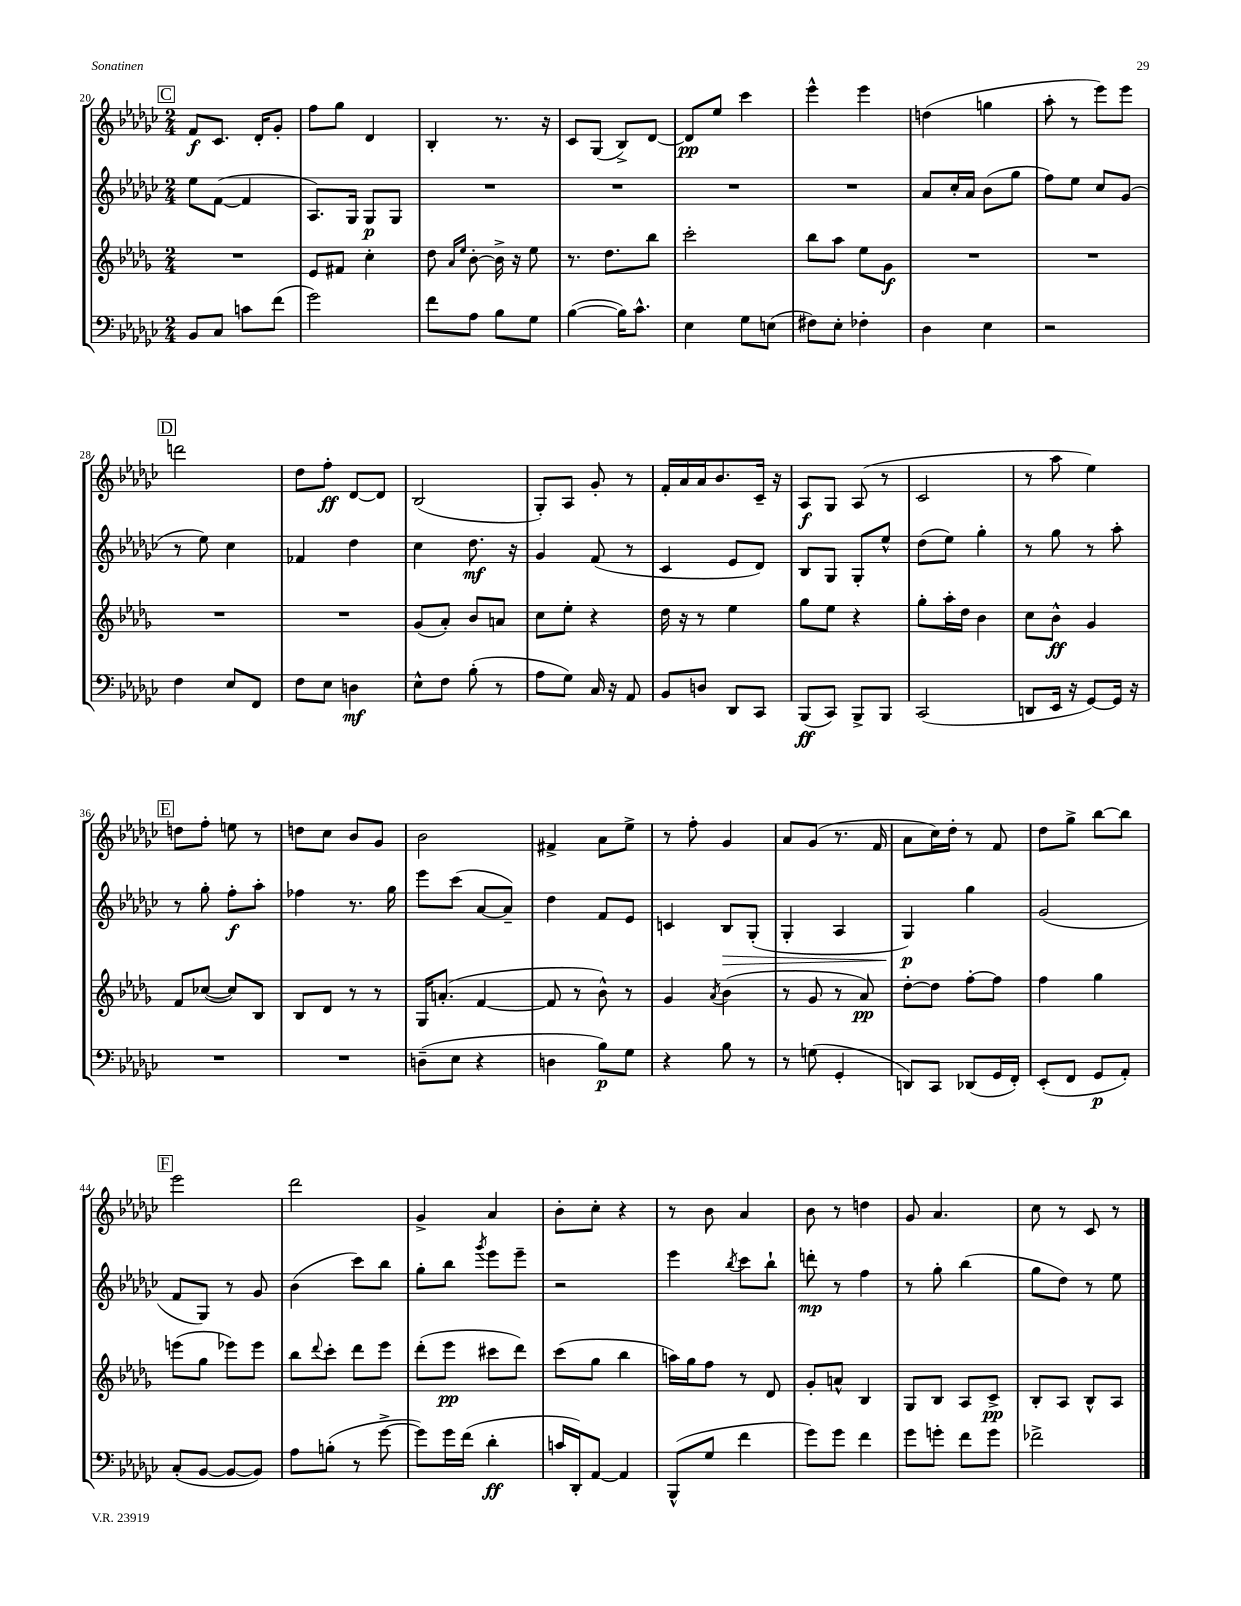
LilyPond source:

<<
\new StaffGroup <<
\new Staff = "s0" {
    \clef treble \key ges \major \numericTimeSignature \time 2/4
    \mark \markup { \box "C" } f'8\f ces'8. des'16-. ges'8-. |
    f''8 ges''8 des'4 |
    bes4-. r8. r16 |
    ces'8 ges8( bes8->) des'8~ |
    des'8\pp ees''8 ces'''4 |
    ees'''4-^ ees'''4 |
    d''4( g''4 |
    aes''8-. r8 ees'''8) ees'''8 |
    \mark \markup { \box "D" } d'''2 |
    des''8 f''8-.\ff des'8~ des'8 |
    bes2( |
    ges8-.) aes8 ges'8-. r8 |
    f'16-. aes'16 aes'16 bes'8. ces'16-- r16 |
    aes8\f ges8 aes8( r8 |
    ces'2 |
    r8 aes''8 ees''4) |
    \mark \markup { \box "E" } d''8 f''8-. e''8 r8 |
    d''8 ces''8 bes'8 ges'8 |
    bes'2 |
    fis'4-> aes'8 ees''8-> |
    r8 f''8-. ges'4 |
    aes'8 ges'8( r8. f'16 |
    aes'8 ces''16) des''16-. r8 f'8 |
    des''8 ges''8-> bes''8~ bes''8 |
    \mark \markup { \box "F" } ees'''2 |
    des'''2 |
    ges'4-> aes'4 |
    bes'8-. ces''8-. r4 |
    r8 bes'8 aes'4 |
    bes'8 r8 d''4 |
    ges'8 aes'4. |
    ces''8 r8 ces'8 r8 \bar "|." |
}
\new Staff = "s1" {
    \clef treble \key ges \major \numericTimeSignature \time 2/4
    \mark \markup { \box "C" } ees''8 f'8~( f'4 |
    aes8.) ges16 ges8\p ges8 |
    R2 |
    R2 |
    R2 |
    R2 |
    aes'8 ces''16-. aes'16 bes'8( ges''8 |
    f''8) ees''8 ces''8 ges'8( |
    \mark \markup { \box "D" } r8 ees''8) ces''4 |
    fes'4 des''4 |
    ces''4 des''8.\mf r16 |
    ges'4 f'8( r8 |
    ces'4 ees'8 des'8) |
    bes8 ges8 ges8-. ees''8-^ |
    des''8( ees''8) ges''4-. |
    r8 ges''8 r8 aes''8-. |
    \mark \markup { \box "E" } r8 ges''8-. f''8-.\f aes''8-. |
    fes''4 r8. ges''16 |
    ees'''8 ces'''8( aes'8~ aes'8--) |
    des''4 f'8 ees'8 |
    c'4 bes8\> ges8-.( |
    ges4-. aes4 |
    ges4\p\!) ges''4 |
    ges'2( |
    \mark \markup { \box "F" } f'8 ges8) r8 ges'8 |
    bes'4( ces'''8) bes''8 |
    ges''8-. bes''8 \acciaccatura { ges'''8 } ees'''8 ees'''8-- |
    r2 |
    ees'''4 \acciaccatura { bes''8 } ces'''8 bes''8-! |
    d'''8-.\mp r8 f''4 |
    r8 ges''8-. bes''4( |
    ges''8 des''8) r8 ees''8 \bar "|." |
}
\new Staff = "s2" {
    \clef treble \key des \major \numericTimeSignature \time 2/4
    \mark \markup { \box "C" } R2 |
    ees'8 fis'8 c''4-. |
    des''8 \grace { aes'16 ees''16 } bes'8~-. bes'16-> r16 ees''8 |
    r8. des''8. bes''8 |
    c'''2-. |
    bes''8 aes''8 ees''8 ges'8\f |
    R2 |
    R2 |
    \mark \markup { \box "D" } R2 |
    R2 |
    ges'8( aes'8-.) bes'8 a'8 |
    c''8 ees''8-. r4 |
    des''16 r16 r8 ees''4 |
    ges''8 ees''8 r4 |
    ges''8-. aes''16-. des''16 bes'4 |
    c''8 bes'8-^\ff ges'4 |
    \mark \markup { \box "E" } f'8 ces''8~( ces''8) bes8 |
    bes8 des'8 r8 r8 |
    ges16 a'8.-.( f'4~ |
    f'8 r8 bes'8-^) r8 |
    ges'4 \acciaccatura { aes'8 } bes'4( |
    r8 ges'8 r8 aes'8\pp) |
    des''8~-. des''8 f''8~-. f''8 |
    f''4 ges''4 |
    \mark \markup { \box "F" } e'''8( ges''8 ees'''8) ees'''8 |
    bes''8 \appoggiatura { des'''8 } c'''8-. des'''8 ees'''8 |
    des'''8-.( ees'''8\pp cis'''8 des'''8) |
    c'''8( ges''8 bes''4 |
    a''16) ges''16 f''8 r8 des'8 |
    ges'8-. a'8-^ bes4 |
    ges8 bes8 aes8 c'8->\pp |
    bes8-. aes8 bes8-^ aes8 \bar "|." |
}
\new Staff = "s3" {
    \clef bass \key ges \major \numericTimeSignature \time 2/4
    \mark \markup { \box "C" } bes,8 ces8 c'8 f'8( |
    ges'2) |
    f'8 aes8 bes8 ges8 |
    bes4~( bes16) ces'8.-^ |
    ees4 ges8 e8( |
    fis8) ees8-. fes4-. |
    des4 ees4 |
    r2 |
    \mark \markup { \box "D" } f4 ees8 f,8 |
    f8 ees8 d4\mf |
    ees8-^ f8 bes8-.( r8 |
    aes8 ges8) ces16 r16 aes,8 |
    bes,8 d8 des,8 ces,8 |
    bes,,8\ff( ces,8) bes,,8-> bes,,8 |
    ces,2( |
    d,8 ees,16 r16 ges,8~) ges,16 r16 |
    \mark \markup { \box "E" } R2 |
    R2 |
    d8--( ees8 r4 |
    d4 bes8\p) ges8 |
    r4 bes8 r8 |
    r8 g8( ges,4-. |
    d,8) ces,8 des,8( ges,16 f,16-.) |
    ees,8-.( f,8 ges,8\p aes,8-.) |
    \mark \markup { \box "F" } ces8-.( bes,8~ bes,8~ bes,8) |
    aes8 b8-.( r8 ges'8~-> |
    ges'8) ges'16 f'16( des'4-.\ff |
    c'16 des,16-.) aes,8~ aes,4 |
    bes,,8-^( ges8 f'4 |
    ges'8) ges'8 f'4 |
    ges'8 g'8-. f'8 g'8 |
    fes'2-> \bar "|." |
}
>>
>>
\layout { \context { \Score currentBarNumber = #20 } }
